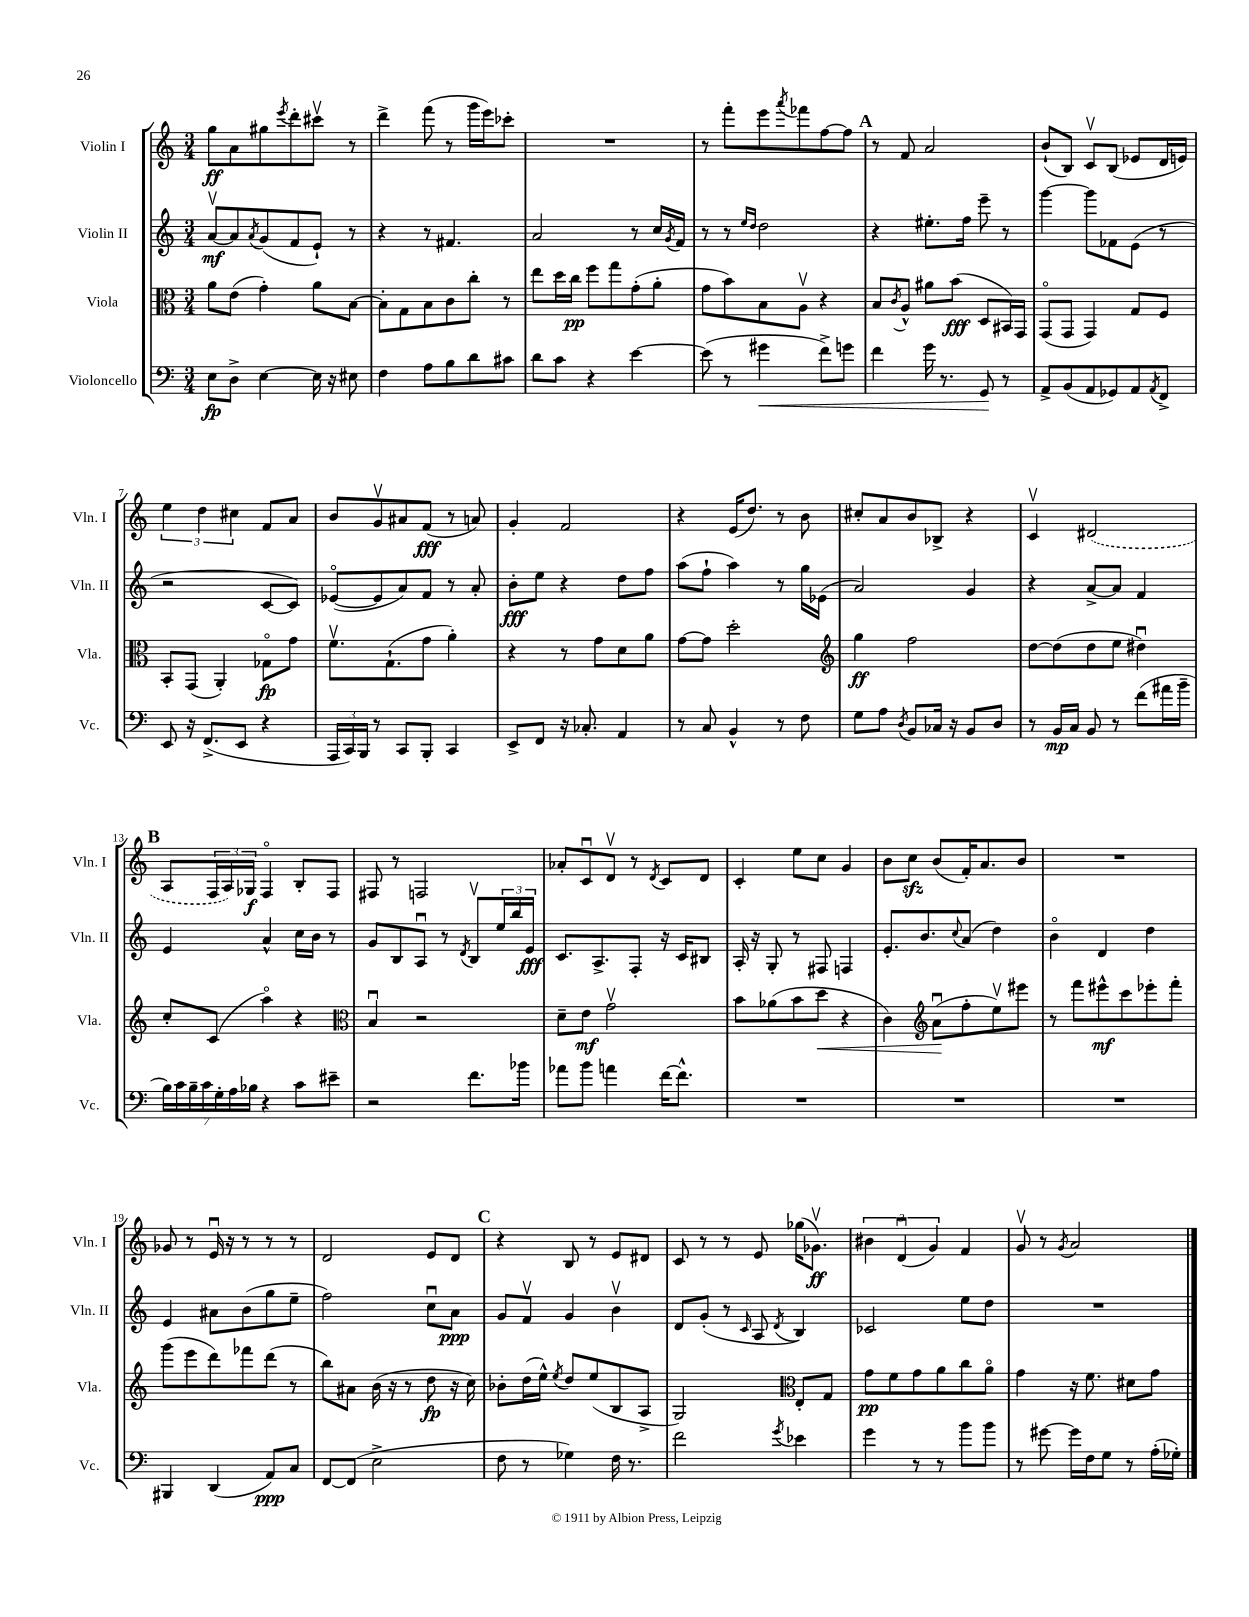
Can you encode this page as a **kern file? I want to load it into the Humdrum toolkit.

**kern	**dynam	**kern	**dynam	**kern	**dynam	**kern	**dynam
*part4	*part4	*part3	*part3	*part2	*part2	*part1	*part1
*staff4	*staff4	*staff3	*staff3	*staff2	*staff2	*staff1	*staff1
*I"Violoncello	*	*I"Viola	*	*I"Violin II	*	*I"Violin I	*
*I'Vc.	*	*I'Vla.	*	*I'Vln. II	*	*I'Vln. I	*
*clefF4	*	*clefC3	*	*clefG2	*	*clefG2	*
*k[]	*	*k[]	*	*k[]	*	*k[]	*
*M3/4	*	*M3/4	*	*M3/4	*	*M3/4	*
=1	=1	=1	=1	=1	=1	=1	=1
8E\L	fp	8a\L	.	[8av/L	mf	8gg\L	ff
8D^\J	.	(8e\J	.	8a/]	.	8a\	.
.	.	.	.	8qa/	.	.	.
[4E\	.	4g'\)	.	(8g/	.	8gg#X\	.
.	.	.	.	.	.	8qeee/	.
.	.	.	.	8f/	.	8ddd'\	.
16E\]	.	8a\L	.	8e`/J)	.	8ccc#Xv\J	.
16r	.	.	.	.	.	.	.
8E#X\	.	[8B\J	.	8r	.	8r	.
=2	=2	=2	=2	=2	=2	=2	=2
4F\	.	8B'\L]	.	4r	.	4ddd^\	.
.	.	8G\	.	.	.	.	.
8A\L	.	8B\	.	8r	.	(8fff\	.
8B\	.	8c\	.	4.f#X/	.	8r	.
8d\	.	8cc'\J	.	.	.	16ggg\LL	.
.	.	.	.	.	.	16eee\J)	.
8c#X\J	.	8r	.	.	.	8ccc-X'\J	.
=3	=3	=3	=3	=3	=3	=3	=3
8d\L	.	8ee\L	.	2a/	.	2.r	.
8c\J	.	16dd\L	.	.	.	.	.
.	.	16cc\JJ	pp	.	.	.	.
4r	.	8ff\L	.	.	.	.	.
.	.	8gg\	.	.	.	.	.
[4e\	.	(8g'\	.	8r	.	.	.
.	.	8a'\J	.	16cc/LL	.	.	.
.	.	.	.	8qg/	.	.	.
.	.	.	.	16f/JJ	.	.	.
=4	=4	=4	=4	=4	=4	=4	=4
(8e\]	.	8g\L	.	8r	.	8r	.
8r	.	8b\)	.	8r	.	8fff'\L	.
.	.	.	.	16qqee/LL	.	.	.
.	.	.	.	16qqdd/JJ	.	.	.
!	!LO:HP:b	!	!	!	!	!	!
4g#X\	<	8B\	.	2dd\	.	8eee\	.
.	.	.	.	.	.	8qaaa/	.
.	.	8Av\J	.	.	.	8fff-X\	.
8f^\L)	.	4r	.	.	.	[8ff\	.
8gn\J	.	.	.	.	.	8ff\J]	.
!!LO:REH:place=s1:t=A
=5	=5	=5	=5	=5	=5	=5	=5
4f\	.	8B/L	.	4r	.	8r	.
.	.	8qc/	.	.	.	.	.
.	.	8A^^/J	.	.	.	8f/	.
16g\	.	8a#X\L	.	8.ee#X'\L	.	2a/	.
8.r	.	.	.	.	.	.	.
.	.	(8b\J	fff	.	.	.	.
.	.	.	.	16ff\Jk	.	.	.
8GG/	.	8D/L	.	8eee~\	.	.	.
8r	[	16BB#X/L)	.	8r	.	.	.
.	.	16GG/JJ	.	.	.	.	.
=6	=6	=6	=6	=6	=6	=6	=6
8AA^/L	.	(8GG/L	.	[4ggg\	.	(8b`/L	.
(8BB/	.	8GG/J	.	.	.	8B/J)	.
8AA/	.	4GG/)	.	8ggg\L]	.	8cv/L	.
8GG-X/)	.	.	.	8f-X\	.	(8B/J	.
8AA/	.	8G/L	.	(8e\J	.	8e-X/L	.
8qAA/	.	.	.	.	.	.	.
8FF^/J	.	8F/J	.	8r	.	16d/L	.
.	.	.	.	.	.	16en/JJ)	.
!!LO:LB:g=z
=7	=7	=7	=7	=7	=7	=7	=7
8EE/	.	8BB'/L	.	2r	.	6ee\	.
16r	.	(8GG/J	.	.	.	.	.
.	.	.	.	.	.	6dd\	.
(8.FF^/L	.	.	.	.	.	.	.
.	.	4AA'/)	.	.	.	.	.
.	.	.	.	.	.	6cc#X\	.
8EE/J	.	.	.	.	.	.	.
4r	.	8G-X\L	fp	[8c/L	.	8f/L	.
.	.	8g\J	.	8c/J])	.	8a/J	.
=8	=8	=8	=8	=8	=8	=8	=8
24AAA/LL	.	8.fv\L	.	([8e-X/L	.	8b/L	.
24CC/)	.	.	.	.	.	.	.
24BBB/JJ	.	.	.	.	.	.	.
8r	.	.	.	8e-/]	.	8gv/	.
.	.	(8.G`\	.	.	.	.	.
8CC/L	.	.	.	8a/)	.	8a#X/	.
8BBB'/J	.	8g\J	.	8f/J	.	(8f/J	fff
4CC/	.	4a'\)	.	8r	.	8r	.
.	.	.	.	8a'/	.	8an/)	.
=9	=9	=9	=9	=9	=9	=9	=9
8EE^/L	.	4r	.	8b'\L	fff	4g'/	.
8FF/J	.	.	.	8ee\J	.	.	.
16r	.	8r	.	4r	.	2f/	.
8.C-X'/	.	.	.	.	.	.	.
.	.	8g\L	.	.	.	.	.
4AA/	.	8d\	.	8dd\L	.	.	.
.	.	8a\J	.	8ff\J	.	.	.
=10	=10	=10	=10	=10	=10	=10	=10
8r	.	[8g\L	.	(8aa\L	.	4r	.
8C/	.	8g\J]	.	8ff`\J	.	.	.
4BB^^/	.	2dd'\	.	4aa\)	.	(16e/KL	.
.	.	.	.	.	.	8.dd/J)	.
8r	.	.	.	8r	.	8r	.
8F\	.	.	.	16gg\LL	.	8b\	.
.	.	.	.	(16e-X\JJ	.	.	.
=11	=11	=11	=11	=11	=11	=11	=11
*	*	*clefG2	*	*	*	*	*
8G\L	.	4gg\	ff	2a/)	.	8cc#X'/L	.
8A\J	.	.	.	.	.	8a/	.
8qD/	.	.	.	.	.	.	.
8BB/L	.	2ff\	.	.	.	8b/	.
16C-X/Jk	.	.	.	.	.	8B-X^/J	.
16r	.	.	.	.	.	.	.
8BB/L	.	.	.	4g/	.	4r	.
8D/J	.	.	.	.	.	.	.
=12	=12	=12	=12	=12	=12	=12	=12
8r	.	[8dd\L	.	4r	.	4cv/	.
16BB/LL	mp	(8dd\]	.	.	.	.	.
16C/JJ	.	.	.	.	.	.	.
8BB/	.	8dd\	.	[8a^/L	.	(2d#X/	.
8r	.	8ee\J	.	8a/J]	.	.	.
(8f\L	.	4dd#Xu\)	.	4f/	.	.	.
16a#X\L	.	.	.	.	.	.	.
16b~\JJ	.	.	.	.	.	.	.
!!LO:LB:g=z
!!LO:REH:place=s1:t=B
=13	=13	=13	=13	=13	=13	=13	=13
28B\LL)	.	8cc'/L	.	4e/	.	8A/L	.
28c\	.	.	.	.	.	.	.
28B~\	.	.	.	.	.	.	.
28c\	.	.	.	.	.	.	.
.	.	(8c/J	.	.	.	24F/L	.
28G'\	.	.	.	.	.	.	.
.	.	.	.	.	.	24A/)	.
28A\	.	.	.	.	.	.	.
.	.	.	.	.	.	24G-X/JJ	f
28B-X\JJ	.	.	.	.	.	.	.
4r	.	4aa\)	.	4a^^/	.	4F/	.
8c\L	.	4r	.	16cc\LL	.	8B'/L	.
.	.	.	.	16b\JJ	.	.	.
8e#X~\J	.	.	.	8r	.	8F/J	.
=14	=14	=14	=14	=14	=14	=14	=14
*	*	*clefC3	*	*	*	*	*
2r	.	4Bu/	.	8g/L	.	8F#X/	.
.	.	.	.	8B/	.	8r	.
.	.	2r	.	8Au/J	.	2Fn/	.
.	.	.	.	8r	.	.	.
.	.	.	.	8qd/	.	.	.
8.f\L	.	.	.	8Bv/L	.	.	.
.	.	.	.	24ee/L	.	.	.
.	.	.	.	24bb/	.	.	.
16b-X\Jk	.	.	.	.	.	.	.
.	.	.	.	24e/JJ	fff	.	.
=15	=15	=15	=15	=15	=15	=15	=15
8a-X\L	.	8d~\L	.	8.c/L	.	8a-X'/L	.
8b\J	.	8e\J	mf	.	.	8cu/	.
.	.	.	.	8.A^/	.	.	.
4an\	.	2gv\	.	.	.	8dv/J	.
.	.	.	.	8F'/J	.	8r	.
.	.	.	.	.	.	8qd/	.
[16f\KL	.	.	.	16r	.	8c/L	.
8.f^^\J]	.	.	.	16c/KL	.	.	.
.	.	.	.	8B#X/J	.	8d/J	.
=16	=16	=16	=16	=16	=16	=16	=16
2.r	.	8b\L	.	16A'/	.	4c'/	.
.	.	.	.	16r	.	.	.
.	.	(8a-X\	.	8G'/	.	.	.
.	.	8b\	.	8r	.	8ee\L	.
!	!	!	!LO:HP:b	!	!	!	!
.	.	8dd\J	<	8F#X/	.	8cc\J	.
.	.	4r	.	4Fn/	.	4g/	.
=17	=17	=17	=17	=17	=17	=17	=17
2.r	.	4c\)	.	8.e'/L	.	8b\L	.
.	.	.	.	.	.	8cczz\J	.
.	.	.	.	8.b/	.	.	.
*	*	*clefG2	*	*	*	*	*
.	.	(8au\L	.	.	.	(8b/L	.
.	.	.	.	8qqcc/	.	.	.
.	.	8ff'\	[	(8a/J	.	16f'/K)	.
.	.	.	.	.	.	8.a/	.
.	.	8eev\)	.	4dd\)	.	.	.
.	.	8eee#X\J	.	.	.	8b/J	.
=18	=18	=18	=18	=18	=18	=18	=18
2.r	.	8r	.	4b\	.	2.r	.
.	.	8fff\L	.	.	.	.	.
.	.	8eee#X^^\	mf	4d/	.	.	.
.	.	8ccc\	.	.	.	.	.
.	.	8eee-X'\	.	4dd\	.	.	.
.	.	8fff'\J	.	.	.	.	.
!!LO:LB:g=z
=19	=19	=19	=19	=19	=19	=19	=19
4BBB#X/	.	(8ggg\L	.	4e/	.	8g-X/	.
.	.	8eee\	.	.	.	8r	.
(4DD/	.	8ddd\)	.	8a#X\L	.	16eu/	.
.	.	.	.	.	.	16r	.
.	.	8fff-X\	.	(8b\	.	8r	.
8AA/L)	ppp	(8ddd\J	.	8gg\	.	8r	.
8C/J	.	8r	.	8ee~\J	.	8r	.
=20	=20	=20	=20	=20	=20	=20	=20
[8FF/L	.	8bb\L)	.	2ff\)	.	2d/	.
(8FF/J]	.	8a#X\J	.	.	.	.	.
2E^\	.	(16b\	.	.	.	.	.
.	.	16r	.	.	.	.	.
.	.	8r	.	.	.	.	.
.	.	8dd\	fp	8ccu\L	.	8e/L	.
.	.	16r	.	8a\J	ppp	8d/J	.
.	.	16cc\)	.	.	.	.	.
!!LO:REH:place=s1:t=C
=21	=21	=21	=21	=21	=21	=21	=21
8F\	.	8b-X'\L	.	8g/L	.	4r	.
8r	.	(16dd\L	.	8fv/J	.	.	.
.	.	16ee^^\JJ)	.	.	.	.	.
.	.	8qee/	.	.	.	.	.
4G-X\)	.	8dd/L	.	4g/	.	8B/	.
.	.	(8ee/	.	.	.	8r	.
16F\	.	8B/	.	4bv\	.	8e/L	.
8.r	.	.	.	.	.	.	.
.	.	8A^/J	.	.	.	8d#X/J	.
=22	=22	=22	=22	=22	=22	=22	=22
2f\	.	2G/)	.	8d/L	.	8c/	.
.	.	.	.	(8g'/J	.	8r	.
.	.	.	.	8r	.	8r	.
.	.	.	.	16qqc/	.	.	.
.	.	.	.	8A/	.	8e/	.
8qg/	.	.	.	.	.	.	.
*	*	*clefC3	*	*	*	*	*
.	.	.	.	8qd/	.	.	.
4e-X\	.	8E'/L	.	4B/)	.	(16gg-X\KL	.
.	.	.	.	.	.	8.g-Xv\J)	ff
.	.	8G/J	.	.	.	.	.
=23	=23	=23	=23	=23	=23	=23	=23
4g\	.	8g\L	pp	2c-X/	.	6b#X\	.
.	.	8f\	.	.	.	.	.
.	.	.	.	.	.	(6du/	.
8r	.	8g\	.	.	.	.	.
.	.	.	.	.	.	6g/)	.
8r	.	8a\	.	.	.	.	.
8b\L	.	8cc\	.	8ee\L	.	4f/	.
8b\J	.	8a\J	.	8dd\J	.	.	.
=24	=24	=24	=24	=24	=24	=24	=24
8r	.	4g\	.	2.r	.	8gv/	.
[8g#X\	.	.	.	.	.	8r	.
.	.	.	.	.	.	8qg/	.
16g#\LL]	.	16r	.	.	.	2a/	.
16F\J	.	8.f\	.	.	.	.	.
8G\J	.	.	.	.	.	.	.
8r	.	8d#X\L	.	.	.	.	.
(16A'\LL	.	8g\J	.	.	.	.	.
16G-X'\JJ)	.	.	.	.	.	.	.
==	==	==	==	==	==	==	==
*-	*-	*-	*-	*-	*-	*-	*-
